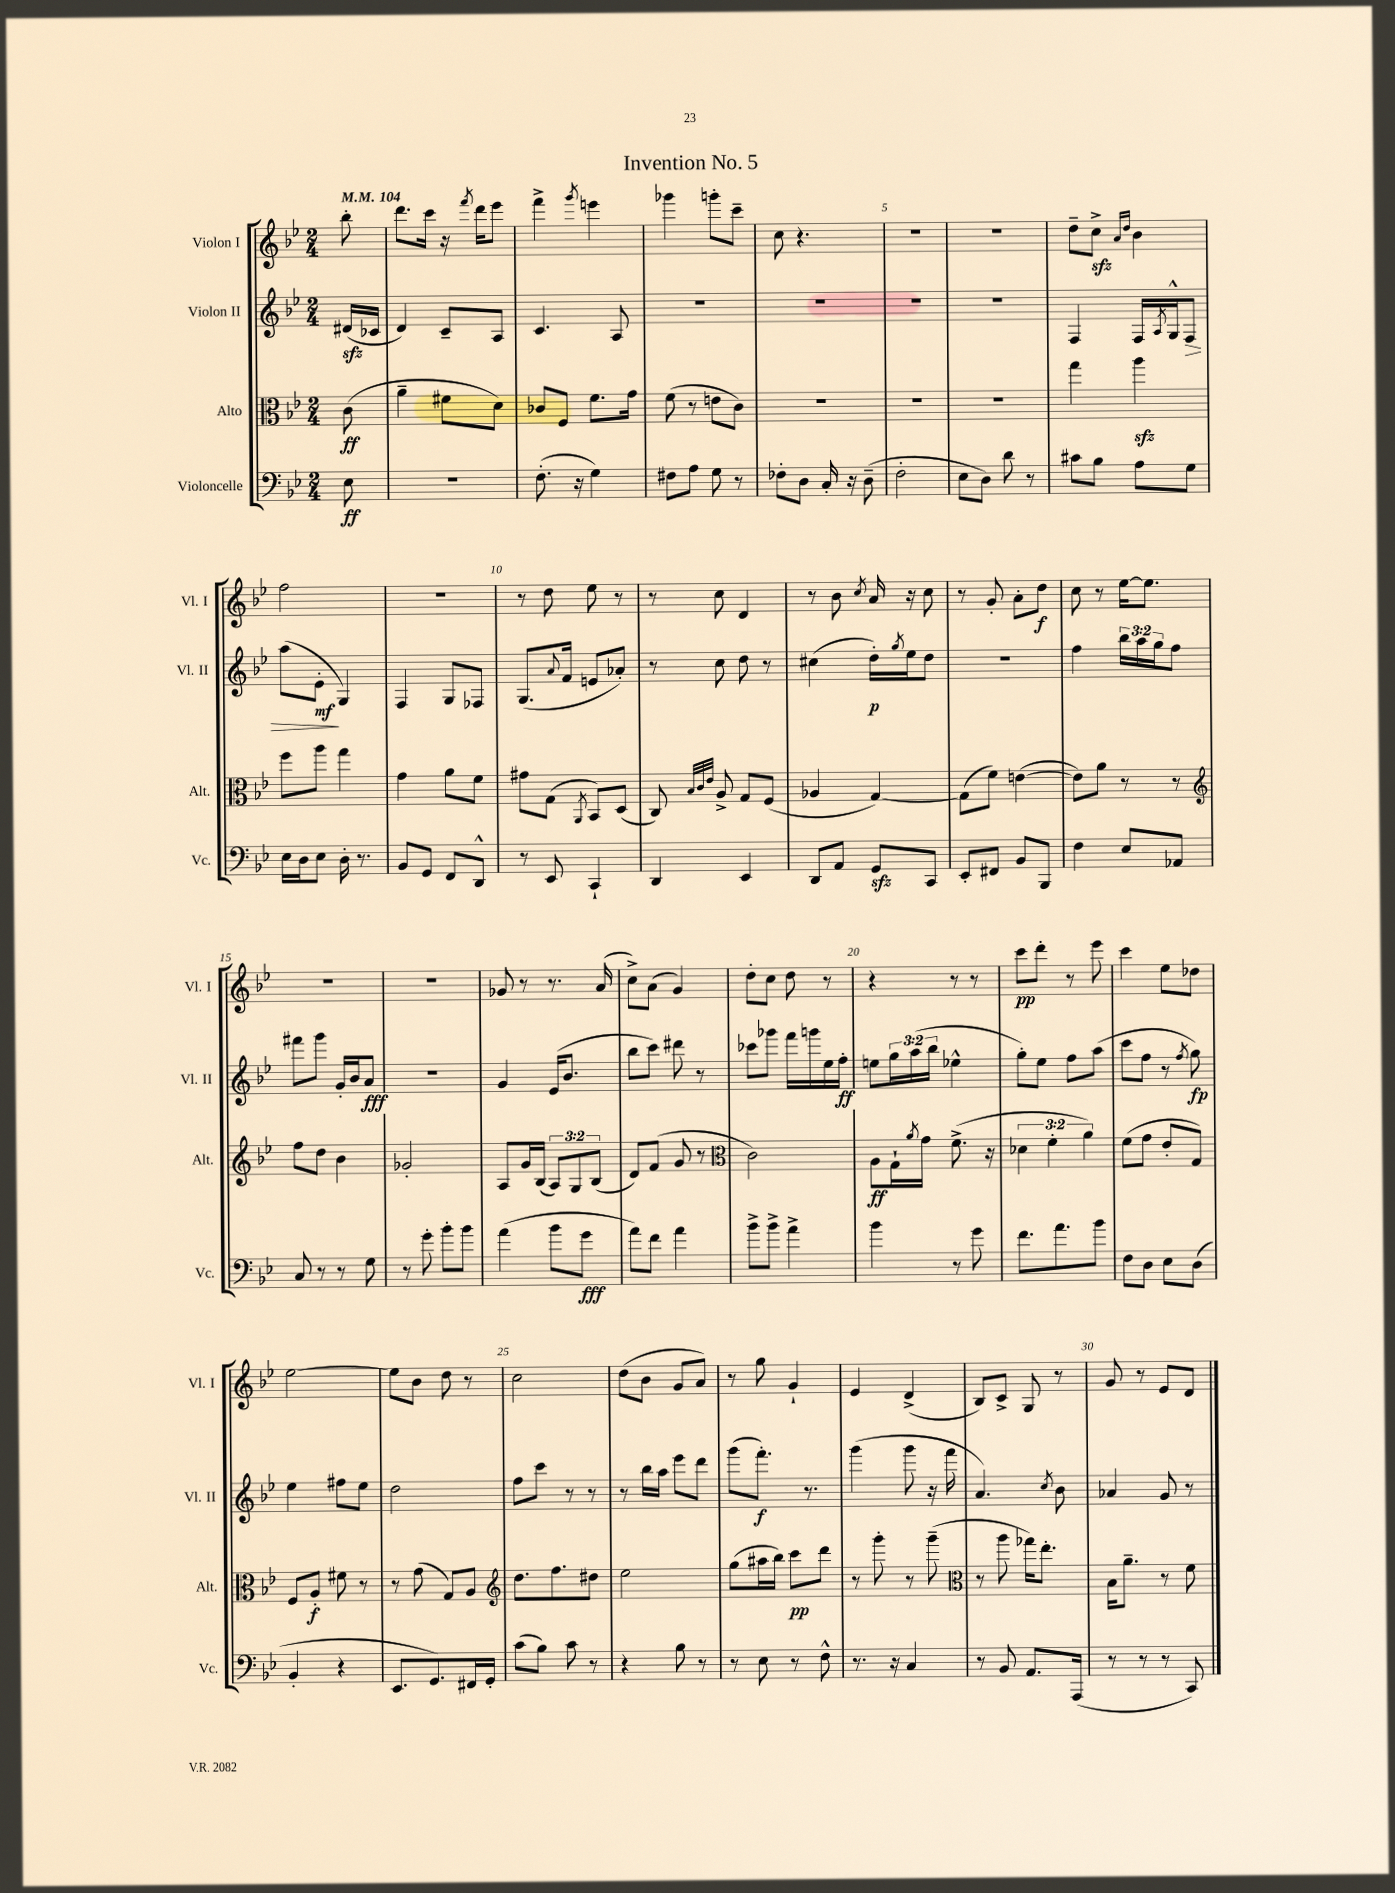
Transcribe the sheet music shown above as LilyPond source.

\header { title = "Invention No. 5" }
<<
\new StaffGroup <<
\new Staff = "s0" \with { instrumentName = "Violon I" shortInstrumentName = "Vl. I" } {
    \clef treble \key bes \major \numericTimeSignature \time 2/4 \partial 8 \tempo 4 = 104
    bes''8-. |
    d'''8. c'''16 r16 \acciaccatura { f'''8 } d'''16 ees'''8 |
    f'''4-> \acciaccatura { g'''8 } e'''4 |
    ges'''4 g'''8-. c'''8-- |
    c''8 r4. |
    R2 |
    R2 |
    d''8-- c''8->\sfz \grace { a'16 d''16 } bes'4 |
    f''2 |
    r2 |
    r8 d''8 ees''8 r8 |
    r8 c''8 d'4 |
    r8 bes'8 \acciaccatura { c''8 } a'16 r16 c''8 |
    r8 g'8-. a'8-. d''8\f |
    c''8 r8 ees''16~ ees''8. |
    R2 |
    R2 |
    ges'8 r8 r8. a'16( |
    c''8->) a'8( g'4) |
    d''8-. c''8 d''8 r8 |
    r4 r8 r8 |
    c'''8\pp d'''8-. r8 ees'''8 |
    c'''4 ees''8 des''8 |
    ees''2~ |
    ees''8 bes'8 d''8 r8 |
    c''2 |
    d''8( bes'8 g'8 a'8) |
    r8 g''8 g'4-! |
    ees'4 d'4->( |
    bes8) c'8-> g8 r8 |
    g'8 r8 ees'8 d'8 \bar "|." |
}
\new Staff = "s1" \with { instrumentName = "Violon II" shortInstrumentName = "Vl. II" } {
    \clef treble \key bes \major \numericTimeSignature \time 2/4 \override Staff.TupletNumber.text = #tuplet-number::calc-fraction-text \partial 8
    dis'16\sfz( ces'16 |
    d'4) c'8-- a8 |
    c'4. a8 |
    R2 |
    R2 |
    R2 |
    R2 |
    f4 f16 \acciaccatura { a8 } g16-^ f8\> |
    a''8( ees'8-.\mf\! g4) |
    f4 g8 fes8 |
    g8.( \appoggiatura { a'8 } f'16 e'8 aes'8-.) |
    r8 c''8 d''8 r8 |
    cis''4( d''16-.\p) \acciaccatura { g''8 } ees''16 d''8 |
    R2 |
    f''4 \tuplet 3/2 { bes''16 a''16 g''16 } f''8 |
    fis'''8 g'''8 g'16-. bes'16 a'8\fff |
    r2 |
    g'4 ees'16( bes'8. |
    bes''8 c'''8) dis'''8 r8 |
    ces'''8 ges'''8 f'''16 g'''16 ees''16 f''16-.\ff |
    e''8 \tuplet 3/2 { g''16 a''16( bes''16 } ees''4-^ |
    g''8-.) ees''8 f''8 a''8( |
    c'''8 f''8 r8 \acciaccatura { f''8 } g''8\fp) |
    ees''4 fis''8 ees''8 |
    d''2 |
    f''8 c'''8 r8 r8 |
    r8 bes''16 a''16 ees'''8 d'''8 |
    g'''8( f'''8.-.\f) r8. |
    g'''4( g'''8 r16 f'''16 |
    a'4.) \acciaccatura { c''8 } bes'8 |
    aes'4 g'8 r8 \bar "|." |
}
\new Staff = "s2" \with { instrumentName = "Alto" shortInstrumentName = "Alt." } {
    \clef alto \key bes \major \numericTimeSignature \time 2/4 \override Staff.TupletNumber.text = #tuplet-number::calc-fraction-text \partial 8
    c'8\ff( |
    a'4-- fis'8 d'8) |
    ces'8 f8 f'8. g'16 |
    f'8( r8 e'8 c'8) |
    R2 |
    R2 |
    R2 |
    g''4 a''4\sfz |
    f''8 a''8 g''4 |
    g'4 a'8 f'8 |
    gis'8 g8( \acciaccatura { a,8 } bes,8) d8( |
    c8) \grace { bes32 c'32 ees'32 } a8-> g8 f8( |
    aes4 g4~) |
    g8( f'8) e'4~( |
    e'8) a'8 r8 r8 |
    \clef treble f''8 d''8 bes'4 |
    ges'2-. |
    a8 g'16 bes16( \tuplet 3/2 { a8) g8 bes8( } |
    d'8) f'8( g'8 r8 |
    \clef alto c'2) |
    a8\ff g16-! \acciaccatura { a'8 } g'16 f'8.->( r16 |
    \tuplet 3/2 { des'4 f'4-. a'4) } |
    f'8( g'8 ees'8-. g8) |
    f8 a8-.\f fis'8 r8 |
    r8 g'8( g8) a8 |
    \clef treble d''8. f''8. dis''8 |
    ees''2 |
    g''8( ais''16 bes''16) c'''8\pp d'''8 |
    r8 g'''8-. r8 g'''8--( |
    \clef alto r8 a''8 ges''16) ees''8.-. |
    bes16 a'8.-- r8 f'8 \bar "|." |
}
\new Staff = "s3" \with { instrumentName = "Violoncelle" shortInstrumentName = "Vc." } {
    \clef bass \key bes \major \numericTimeSignature \time 2/4 \partial 8
    ees8\ff |
    R2 |
    f8.-.( r16 g4) |
    fis8 a8 g8 r8 |
    fes8-. d8 c16-. r16 d8--( |
    f2-. |
    ees8 d8) d'8 r8 |
    cis'8 bes8 a8 g8 |
    ees16 d16 ees8 d16-. r8. |
    bes,8 g,8 f,8 d,8-^ |
    r8 ees,8 c,4-! |
    d,4 ees,4 |
    d,8 a,8 g,8\sfz c,8 |
    ees,8-. fis,8 bes,8 bes,,8 |
    f4 ees8 aes,8 |
    c8 r8 r8 g8 |
    r8 g'8-. bes'8-. bes'8 |
    a'4( bes'8 g'8\fff |
    a'8) f'8 a'4 |
    bes'8-> bes'8-> a'4-> |
    bes'4 r8 g'8 |
    f'8. a'8. bes'8 |
    f8 d8 ees8 d8( |
    bes,4-. r4 |
    ees,8. g,8.) fis,16 g,16-. |
    c'8( bes8) c'8 r8 |
    r4 bes8 r8 |
    r8 ees8 r8 f8-^ |
    r8. r16 c4 |
    r8 bes,8 a,8. a,,16( |
    r8 r8 r8 c,8) \bar "|." |
}
>>
>>
\layout { \context { \Score \override BarNumber.break-visibility = ##(#f #t #t) barNumberVisibility = #(every-nth-bar-number-visible 5) } }
